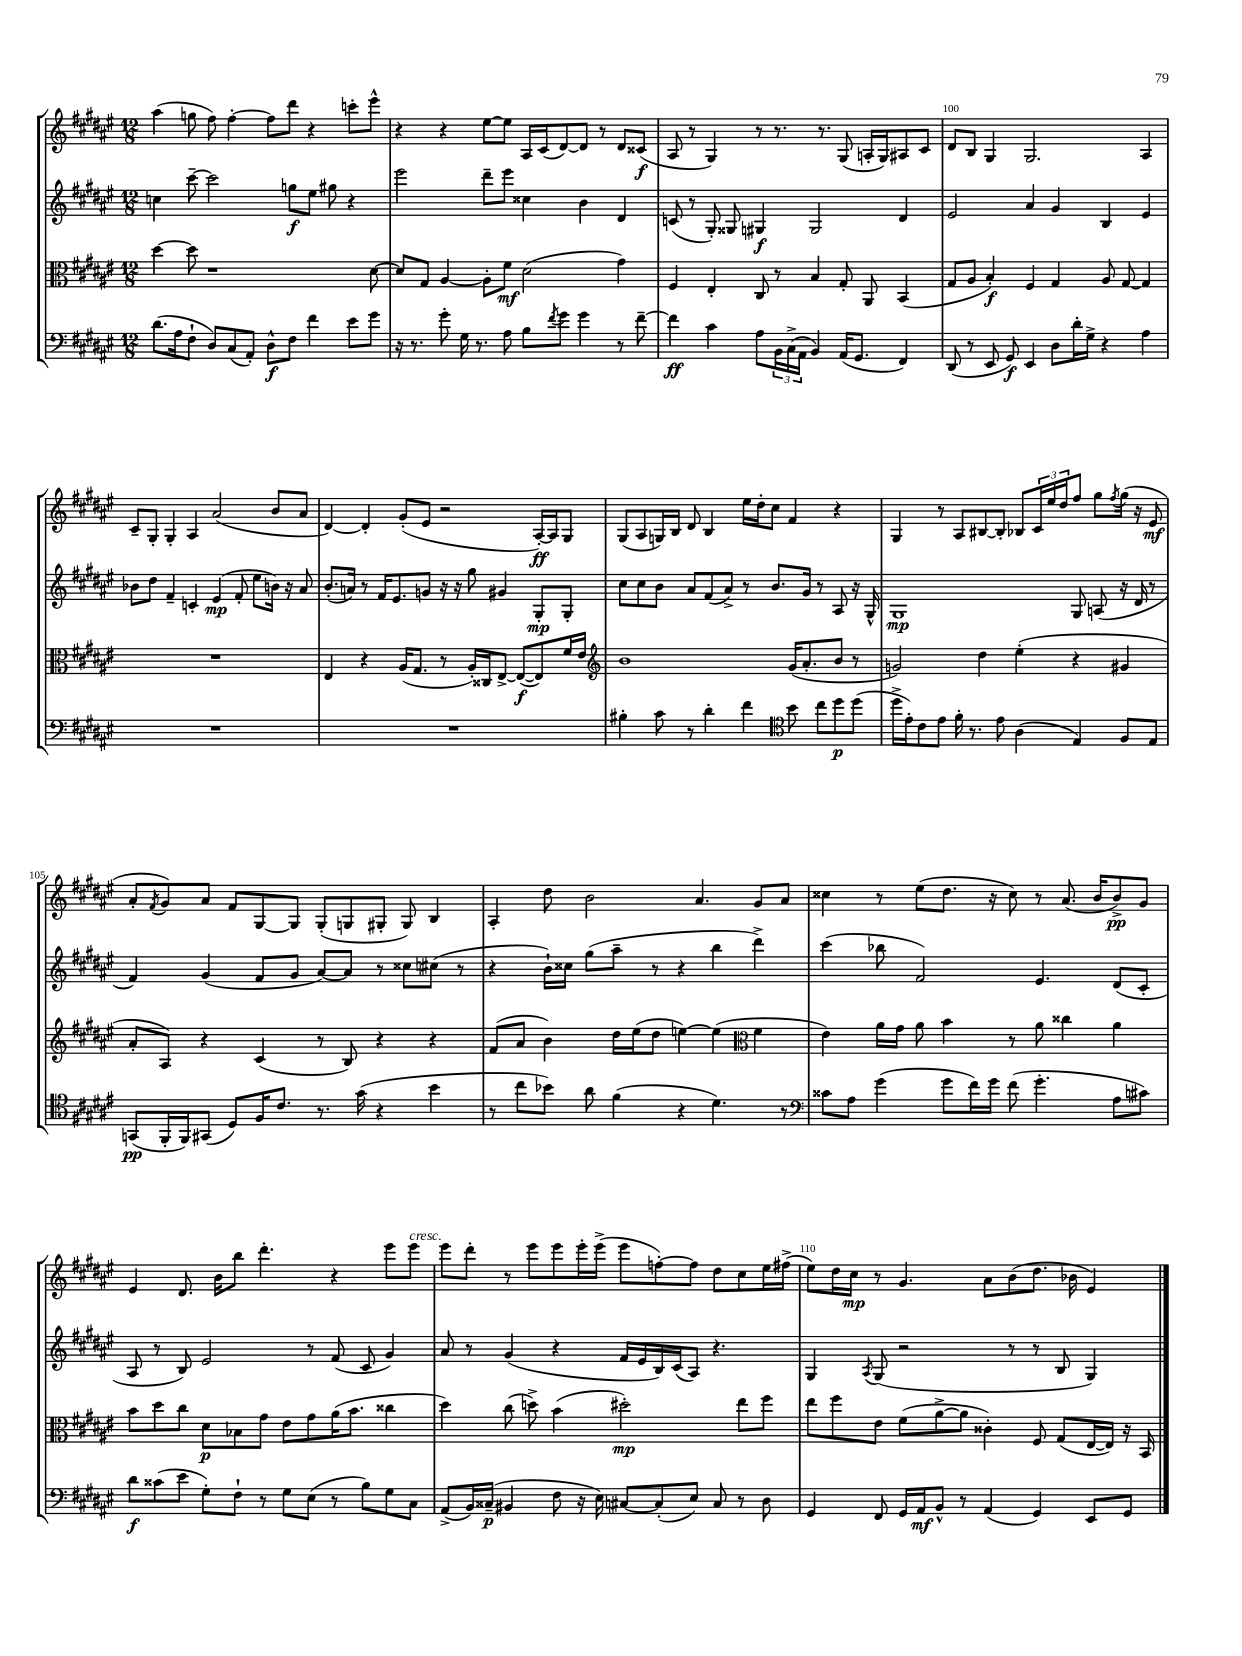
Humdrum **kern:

**kern	**kern	**kern	**kern
*staff4	*staff3	*staff2	*staff1
*clefF4	*clefC3	*clefG2	*clefG2
*k[f#c#g#d#a#e#]	*k[f#c#g#d#a#e#]	*k[f#c#g#d#a#e#]	*k[f#c#g#d#a#e#]
*M12/8	*M12/8	*M12/8	*M12/8
(8.d#	[4dd#	4cc	(4aa#
16A#	.	.	.
8F#`	8dd#]	[8ccc#~	8gg
8D#)	1r	2ccc#]	8ff#)
(8C#	.	.	[4ff#'
8AA#')	.	.	.
8D#^^	.	.	8ff#]
8F#	.	8gg	8ddd#
4f#	.	8ee#	4r
.	.	8gg#	.
8e#	.	4r	8ccc'
8g#	[8d#	.	8eee#^^
=	=	=	=
16r	8d#]	2eee#	4r
8.r	.	.	.
.	8G#	.	.
8g#'	[4A#	.	4r
16G#	.	.	.
8.r	.	.	.
.	8A#']	8ddd#~	[8ee#
8A#	8f#	8eee#	8ee#]
8B	(2d#	4cc##	16A#
.	.	.	(16c#
8qf#	.	.	.
8g#	.	.	[8d#)
4g#	.	4b	8d#]
.	.	.	8r
8r	4g#)	4d#	8d#
[8f#~	.	.	(8c##
=	=	=	=
4f#]	4F#	(8c	8A#
.	.	8r	8r
4c#	4E#'	8G#')	4G#)
.	.	8G##	.
8A#	8C#	4G#	8r
24BB	8r	.	8.r
(24C#^	.	.	.
24AA#	.	.	.
4BB)	4B	2G#	.
.	.	.	8.r
(16AA#	8G#'	.	(8G#
8.GG#	.	.	.
.	8AA#	.	16A'
.	.	.	16G#)
4FF#)	(4BB	4d#	8A#
.	.	.	8c#
=	=	=	=
(8DD#	8G#	2e#	8d#
8r	8A#	.	8B
8EE#	4B')	.	4G#
8GG#)	.	.	.
4EE#	4F#	4a#	2.G#
8D#	4G#	4g#	.
16d#'	.	.	.
16G#^	.	.	.
4r	8A#	4B	.
.	[8G#	.	.
4A#	4G#]	4e#	4A#
=	=	=	=
1.r	1.r	8b-	8c#~
.	.	8dd#	8G#'
.	.	4f#~	4G#'
.	.	4c'	4A#
.	.	(4e#	(2a#
.	.	8f#'	.
.	.	8ee#	.
.	.	16b)	8b
.	.	16r	.
.	.	8a#	8a#
=	=	=	=
1.r	4E#	(8.b'	[4d#)
.	.	16a)	.
.	4r	8r	4d#']
.	.	16f#	.
.	.	8.e#	.
.	(16A#	.	(8g#'
.	8.G#	.	.
.	.	8g	8e#
.	8r	16r	2r
.	.	16r	.
.	16A#')	8gg#	.
.	16C##	.	.
.	[8E#^	4g#	.
.	(8E#_	.	.
.	8E#])	8G#'	[16A#')
.	.	.	16A#]
.	16f#	8G#'	8G#
.	16e#	.	.
=	=	=	=
*	*clefG2	*	*
4B#'	1b	8cc#	(8G#
.	.	8cc#	8A#
8c#	.	8b	16G)
.	.	.	16B
8r	.	8a#	8d#
4d#'	.	(8f#	4B
.	.	8a#^)	.
4f#	.	8r	16ee#
.	.	.	16dd#'
.	.	8.b	8cc#
*clefC4	*	*	*
8b	(16g#	.	4f#
.	8.a#'	16g#	.
8cc#	.	8r	.
8dd#	8b	8A#	4r
(8dd#	8r	16r	.
.	.	16G#^^	.
=	=	=	=
16dd#^	2g)	1G#	4G#
16e#')	.	.	.
8c#	.	.	.
8e#	.	.	8r
16f#'	.	.	8A#
8.r	.	.	.
.	4dd#	.	[8B#
8e#	.	.	8B#']
(4A#	(4ee#'	.	8B-
.	.	.	24c#
.	.	.	24ee#
.	.	.	24dd#
4E#)	4r	8G#	8ff#
.	.	(8A	8gg#
.	.	.	8qff#
8F#	4g#	16r	(16gg#
.	.	16d#	16r
8E#	.	8r	8e#
=	=	=	=
(8GG	8a#'	4f#)	8a#'
.	.	.	8qf#
16FF#'	8A#)	.	8g#)
16FF#)	.	.	.
(8GG#	4r	(4g#	8a#
8D#)	.	.	8f#
16F#	(4c#	8f#	[8G#
8.c#	.	.	.
.	.	8g#	8G#]
8.r	8r	[8a#)	(8G#'
.	8B)	8a#]	8G
(16g#	.	.	.
4r	4r	8r	8G#'
.	.	8cc##	8G#)
4b	4r	(8cc#	4B
.	.	8r	.
=	=	=	=
8r	(8f#	4r	4A#'
8cc#	8a#	.	.
8b-)	4b)	16b`)	8dd#
.	.	16cc##	.
8a#	.	(8gg#	2b
(4f#	16dd#	8aa#~	.
.	(16ee#	.	.
.	8dd#	8r	.
4r	[4ee)	4r	.
.	.	.	4.a#
4.d#)	(4ee]	4bb	.
*	*clefC3	*	*
.	4f#	4ddd#^)	8g#
8r	.	.	8a#
=	=	=	=
*clefF4	*	*	*
8c##	4e#)	(4ccc#	4cc##
8A#	.	.	.
(4g#	16a#	8bb-	8r
.	16g#	.	.
.	8a#	2f#)	(8ee#
8g#	4b	.	8.dd#
16f#)	.	.	.
16g#	.	.	16r
(8f#	8r	.	8cc##)
4.g#'	8a#	4.e#	8r
.	4cc##	.	(8.a#
.	.	.	16b
8A#	4a#	(8d#	8b^)
8c#)	.	8c#'	8g#
=	=	=	=
8d#	8b	8A#	4e#
(8c##	8dd#	8r	.
8e#	8cc#	8B)	8.d#
8G#')	8d#	2e#	.
.	.	.	16b
8F#`	8B-	.	8bb
8r	8g#	.	4.ddd#'
8G#	8e#	.	.
(8E#	8g#	8r	.
8r	(16a#	(8f#	4r
.	8.b	.	.
8B)	.	8c#	.
8G#	4cc##	4g#)	8eee#
8C#	.	.	8eee#
=	=	=	=
(8AA#^	4dd#)	8a#	8eee#
16BB)	.	8r	8ddd#'
(16C##~	.	.	.
4BB#	(8cc#	(4g#	8r
.	8dd^)	.	8eee#
8F#	(4b	4r	8eee#
16r	.	.	16eee#'
16E#)	.	.	(16eee#^
[8C#	2dd#')	16f#	8eee#
.	.	16e#	.
(8C#']	.	16B)	[8ff')
.	.	(16c#	.
8E#)	.	8A#)	8ff]
8C#	.	4.r	8dd#
8r	8ee#	.	8cc#
8D#	8ff#	.	16ee#
.	.	.	(16ff#^
=	=	=	=
4GG#	8ee#	4G#	8ee#)
.	8ff#	.	16dd#
.	.	.	16cc#
.	.	8qA#	.
8FF#	8e#	(8G#	8r
16GG#	(8f#	2r	4.g#
16AA#	.	.	.
8BB^^	[8a#^	.	.
8r	8a#]	.	.
(4AA#	4c##')	.	8a#
.	.	8r	(8b
4GG#)	8F#	8r	8.dd#
.	(8G#	8B	.
.	.	.	16b-
8EE#	[16E#	4G#)	4e#)
.	16E#])	.	.
8GG#	16r	.	.
.	16BB	.	.
==	==	==	==
*-	*-	*-	*-
